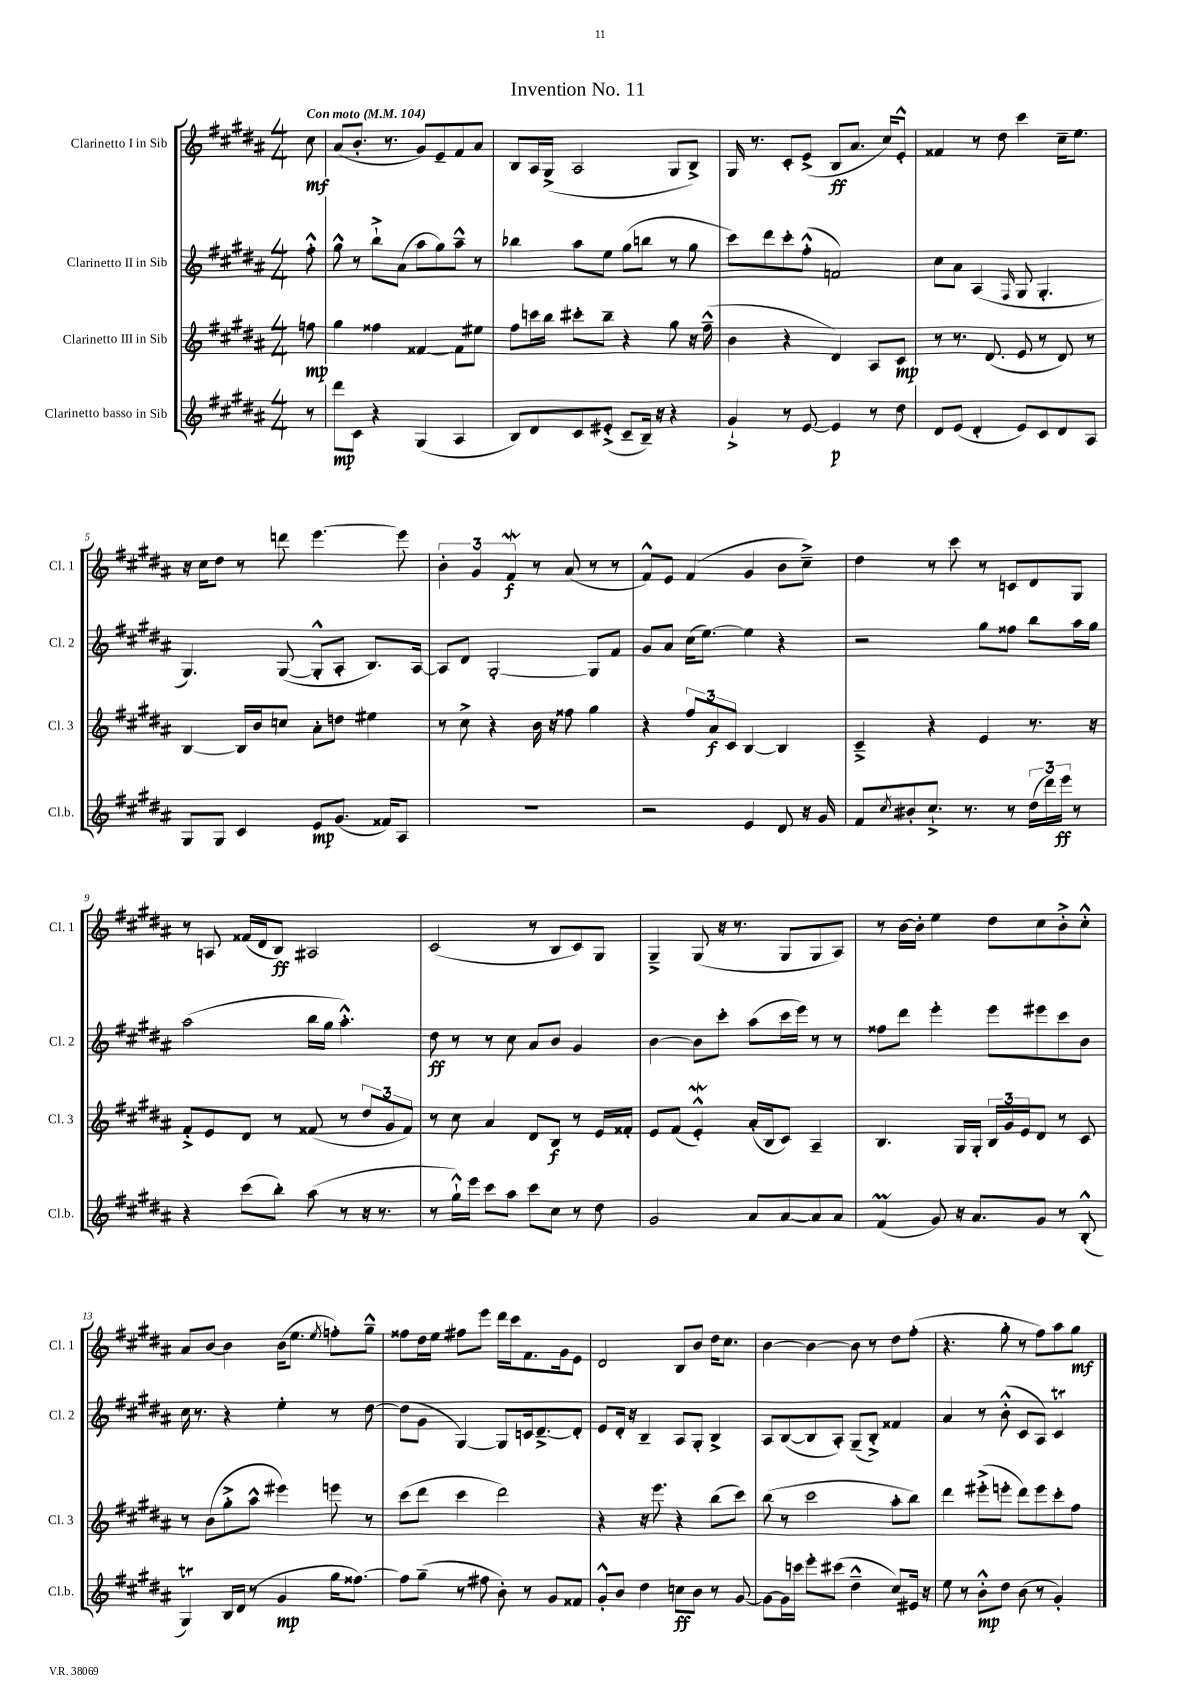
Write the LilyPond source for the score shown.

\header { title = "Invention No. 11" }
<<
\new StaffGroup <<
\new Staff = "s0" \with { instrumentName = "Clarinetto I in Sib" shortInstrumentName = "Cl. 1" } {
    \clef treble \key b \major \numericTimeSignature \time 4/4 \partial 8 \tempo "Con moto" 4 = 104
    cis''8\mf |
    ais'8( b'8.-. r8. gis'8) e'8-- fis'8 ais'8 |
    b8 ais16 gis16->( ais2 gis8 b8->) |
    gis16 r8. cis'8-. e'8->( b8\ff ais'8. cis''16) e'8-.-^ |
    fisis'4 r8 dis''8 cis'''4 cis''16-- e''8. |
    r16 cis''16 dis''8 r8 d'''8 e'''4.~ e'''8 |
    \tuplet 3/2 { b'4-. gis'4 fis'4\mordent\f } r8 ais'8( r8 r8 |
    fis'8-^) e'8 fis'4( gis'4 b'8 cis''8--->) |
    dis''4 r8 cis'''8 r8 c'8 dis'8 gis8 |
    r8 a8 fisis'16( dis'16 b8\ff) ais2 |
    cis'2( r8 b8 cis'8) gis8 |
    gis4---> gis8( r16 r8. gis8 gis8 ais8) |
    r8 b'16~ b'16-. e''4 dis''8 cis''8 b'8-.-> cis''8-.-^ |
    ais'8 b'8~ b'4 b'16( e''8. \acciaccatura { e''8 } f''8-.) gis''8---^ |
    fisis''8 dis''16 e''16 fis''8 e'''8 dis'''16 cis'''16 fis'8. gis'16 e'8 |
    dis'2 b8 b'8 dis''16 cis''8. |
    b'4~ b'4~ b'8 r8 dis''8 fis''8-.( |
    r4. gis''8-. r8 fis''8) ais''8 gis''8\mf \bar "|." |
}
\new Staff = "s1" \with { instrumentName = "Clarinetto II in Sib" shortInstrumentName = "Cl. 2" } {
    \clef treble \key b \major \numericTimeSignature \time 4/4 \partial 8
    fis''8-.-^ |
    gis''8-^ r8 b''8-!-> ais'8( ais''8 gis''8) ais''8---^ r8 |
    bes''4 ais''8 e''8 gis''8( b''8 r8 gis''8 |
    cis'''8) dis'''8 cis'''8-. fis''8-.-^( f'2) |
    cis''8 ais'8 ais4( \grace { fis16 } gis8 gis4.-. |
    gis4.) gis8~( gis8-.-^ ais8-. b8.) ais16~ |
    ais8 dis'8 gis2~-. gis8 fis'8 |
    gis'8 ais'8 cis''16( e''8.~) e''4 r4 |
    r2 gis''8 fisis''8 b''8 ais''16 gis''16 |
    ais''2( b''16 gis''16 ais''4.-.-^) |
    dis''8\ff r8 r8 cis''8 ais'8 b'8 gis'4 |
    b'4~ b'8 cis'''8-. ais''8( cis'''16 e'''16) r8 r8 |
    fisis''8 dis'''8 e'''4-. e'''8 eis'''8 cis'''8 b'8 |
    cis''16 r8. r4 e''4-. r8 dis''8~ |
    dis''8( gis'8 gis4~) gis8 c'16 dis'8.~---> dis'8-. |
    e'8 dis'16-. r16 b4-- ais8 gis8-. b4-> |
    ais8 b8~( b8 ais8-.) gis8--( b8-.->) fisis'4 |
    ais'4 r8 b'8-.-^( cis'8 ais8) cis'4\trill \bar "|." |
}
\new Staff = "s2" \with { instrumentName = "Clarinetto III in Sib" shortInstrumentName = "Cl. 3" } {
    \clef treble \key b \major \numericTimeSignature \time 4/4 \partial 8
    f''8\mp |
    gis''4 fisis''4 fisis'4~ fisis'8 eis''8 |
    fis''8 c'''16 b''16 cis'''8-. b''8-- r4 gis''8 r16 fis''16---^( |
    b'4 r4 dis'4) ais8 cis'8\mp |
    r8 r8. dis'8.( e'8 r8 dis'8) r8 |
    b4~ b16 b'16 c''8 ais'8-. d''8 eis''4 |
    r8 cis''8-> r4 b'16 r16 fisis''8 gis''4 |
    r4 \tuplet 3/2 { fis''8 ais'8\f cis'8 } b4~ b4 |
    cis'4---> r4 e'4 r8. r16 |
    fis'8-.-> e'8 dis'8 r8 fisis'8( r8 \tuplet 3/2 { dis''8 gis'8 fisis'8) } |
    r8 cis''8 ais'4 dis'8 b8\f r8 e'16 fisis'16-. |
    e'8 fis'8( e'4-.-^\mordent) ais'16-.( b16 cis'8) ais4-- |
    b4. gis16 gis16-. \tuplet 3/2 { b16 gis'16 e'16 } dis'8 r8 cis'8 |
    r8 b'8( gis''8-.-> ais''8-^ eis'''4) e'''8 r8 |
    cis'''8( dis'''8 cis'''4 dis'''2) |
    r4 r16 e'''8. r4 b''8( cis'''8) |
    b''8( r8 cis'''2 ais''8-. b''8) |
    dis'''4 eis'''8-.->( e'''8-. dis'''8) e'''8 cis'''8-. fis''8 \bar "|." |
}
\new Staff = "s3" \with { instrumentName = "Clarinetto basso in Sib" shortInstrumentName = "Cl.b." } {
    \clef treble \key b \major \numericTimeSignature \time 4/4 \partial 8
    r8 |
    dis'''8\mp cis'8 r4 gis4( ais4 |
    b8) dis'8 cis'8 eis'8-.->( cis'8-- b16--) r16 r4 |
    gis'4-!-> r8 e'8~ e'4\p r8 dis''8 |
    dis'8 e'8( dis'4-. e'8) cis'8 dis'8 ais8 |
    gis8 gis8 cis'4 e'8\mp gis'8.( fisis'16) ais8 |
    R1 |
    r2 e'4 dis'8 r16 gis'16 |
    fis'8 \acciaccatura { cis''8 } bis'8-. cis''8.-!-> r8. r8 \tuplet 3/2 { dis''16( dis'''16) e'''16\ff } r8 |
    r4 cis'''8( b''8-.) ais''8( r8 r16 r8. |
    r8 gis''16-!-^) e'''16 cis'''8 ais''8 cis'''8 cis''8 r8 dis''8 |
    gis'2 ais'8 ais'8~ ais'8 ais'8 |
    fis'4\prall( gis'8) r16 ais'8. gis'8 r8 b8-.-^( |
    gis4\trill) b16 dis'16( r8 gis'4\mp gis''16 fisis''8.~) |
    fisis''8 gis''8--( r8 fis''8 b'8-.) r8 gis'8 fisis'8 |
    gis'8-.-^ b'8 dis''4 c''8\ff b'8 r8 gis'8~ |
    gis'8~ gis'16 c'''16 e'''8-. cis'''8( dis''4---^ cis''8) eis'16 r16 |
    e''8 r8 b'8-.-^\mp dis''8 b'8( r8 gis'4-.) \bar "|." |
}
>>
>>
